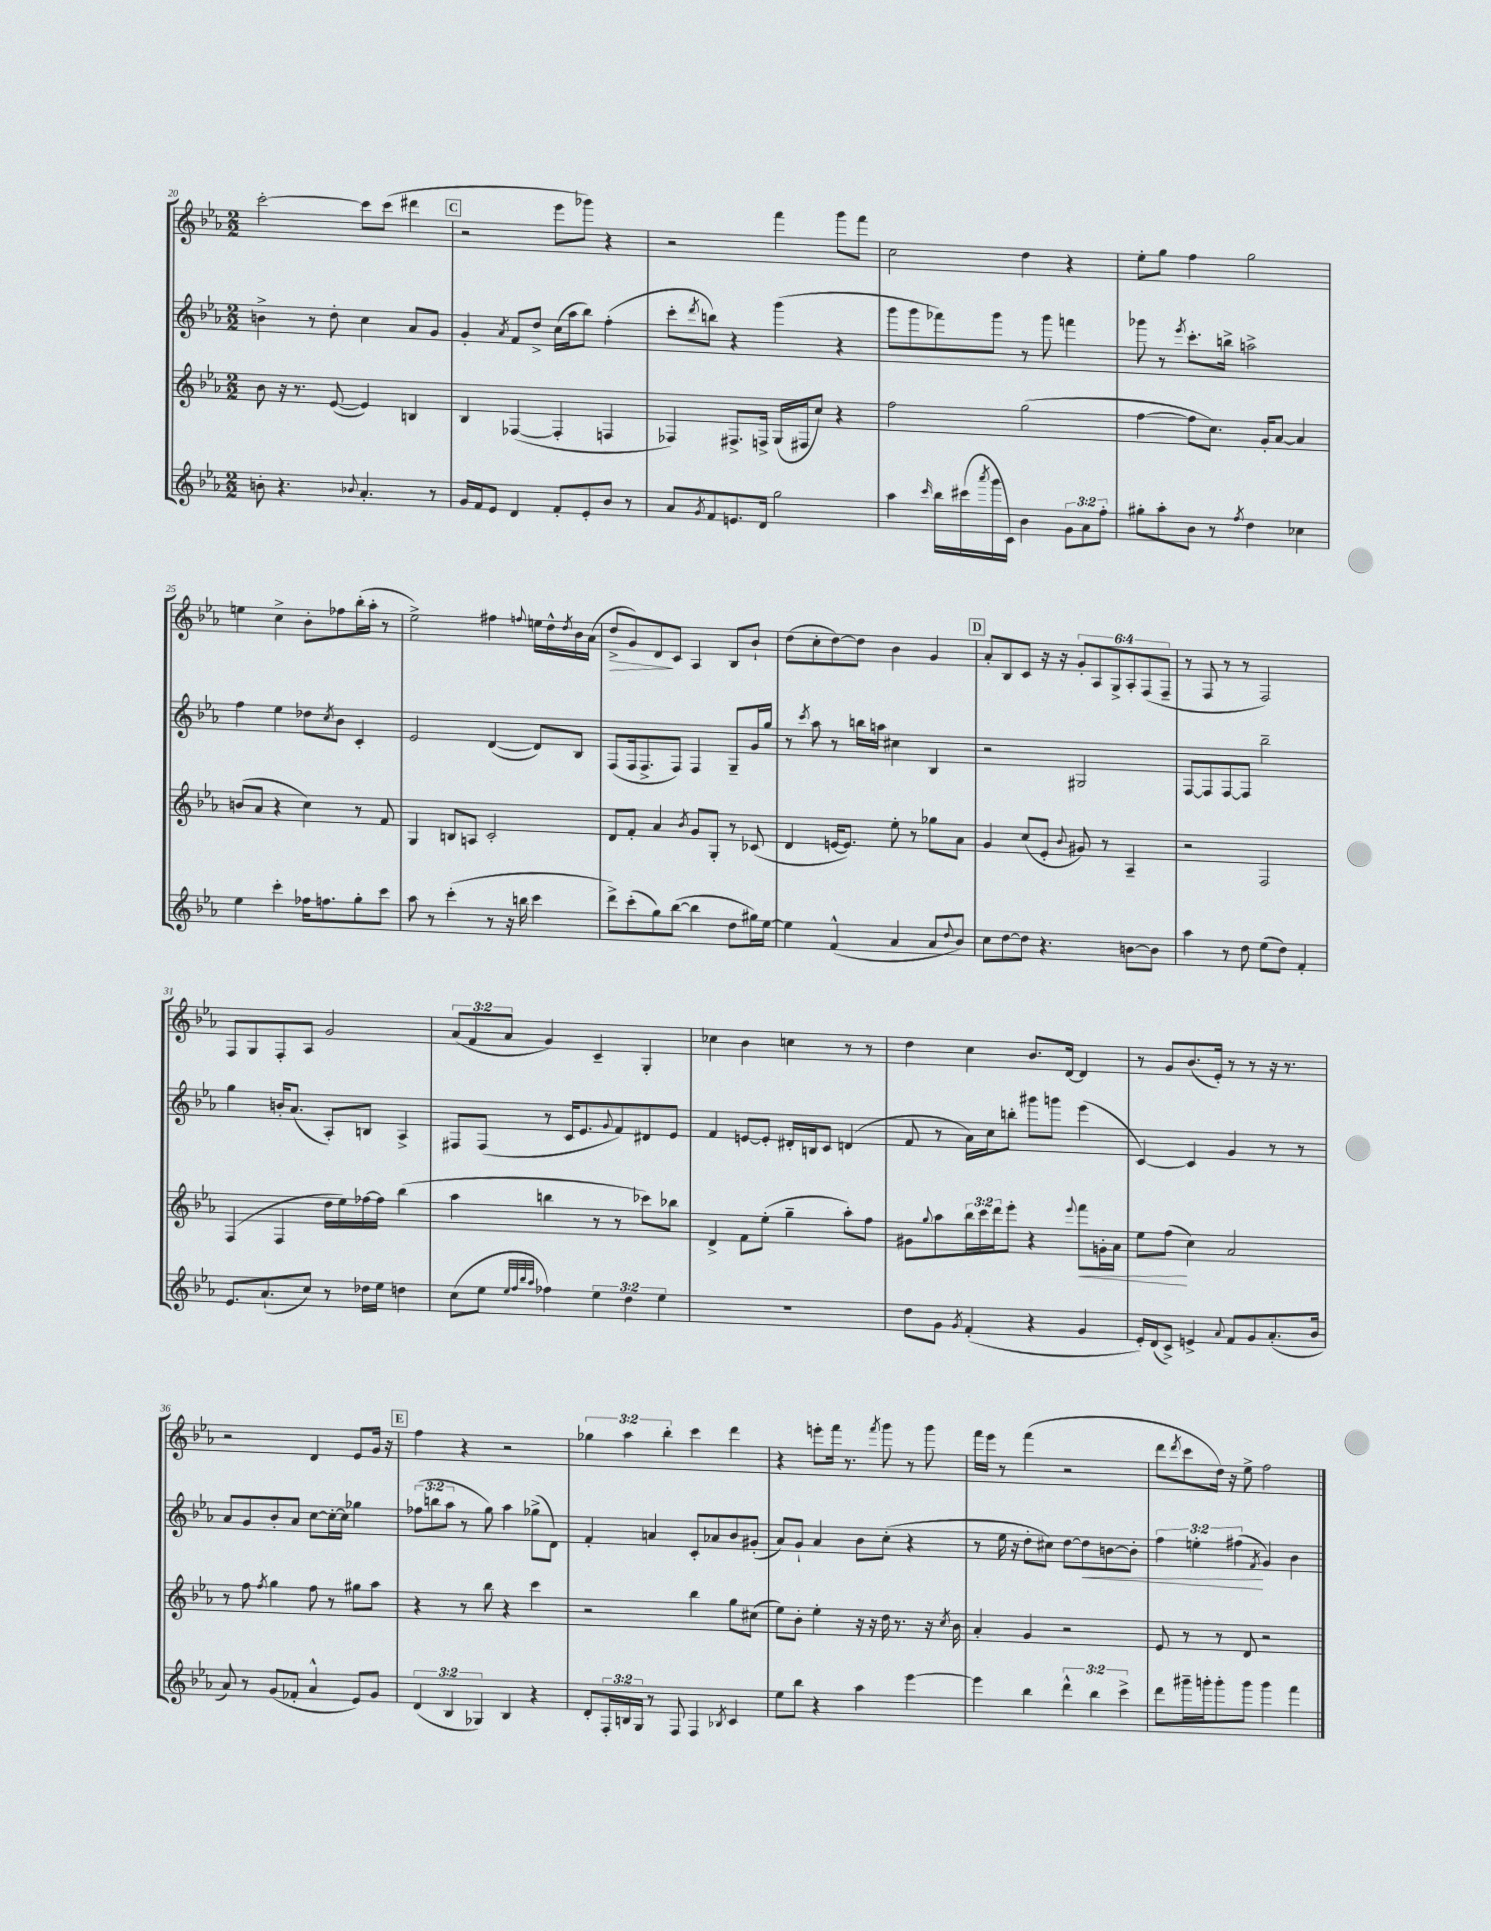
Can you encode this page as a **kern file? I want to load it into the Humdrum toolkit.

**kern	**kern	**kern	**kern
*staff4	*staff3	*staff2	*staff1
*clefG2	*clefG2	*clefG2	*clefG2
*k[b-e-a-]	*k[b-e-a-]	*k[b-e-a-]	*k[b-e-a-]
*M2/2	*M2/2	*M2/2	*M2/2
8b'	8b-	4b^	[2ccc'
4.r	16r	.	.
.	8.r	.	.
.	.	8r	.
.	([8e-	8dd'	.
8qqb-	.	.	.
4.a-'	4e-])	4cc	8ccc]
.	.	.	(8ccc
.	4B	8a-	4ddd#
8r	.	8g	.
=	=	=	=
16g	4B-	4g'	2r
16f	.	.	.
8e-	.	.	.
.	.	8qa-	.
4d	([4F-	8f	.
.	.	8dd^	.
8f'	4F-']	(16cc	8eee-
.	.	16aa-	.
8e-'	.	8bb-)	8ggg-)
8b-	4F	(4ff'	4r
8r	.	.	.
=	=	=	=
8a-	4F-)	8ccc'	2r
8qg	.	8qddd	.
8f	.	8bb)	.
8.e	8.F#^	4r	.
16d	16F^	.	.
2gg	(16G	(4ggg	4fff
.	16F#	.	.
.	8cc)	.	.
.	4r	4r	8ggg
.	.	.	8fff
=	=	=	=
4aa-	2ff	8ggg	2cc
.	.	8ggg	.
16qqccc	.	.	.
16bb-	.	8fff-)	.
(16ccc#	.	.	.
8qaaa-	.	.	.
16ggg	.	8ggg	.
16c)	.	.	.
4b-	(2gg	8r	4dd
.	.	8ggg	.
12g	.	4fff	4r
12a-	.	.	.
12ff'	.	.	.
=	=	=	=
8gg#'	[4ff	8ggg-	8ee-'
8aa-'	.	8r	8gg
.	.	8qeee-	.
8b-	8ff]	8.ccc'	4ff
8r	8.cc)	.	.
.	.	16bb^	.
8qff	.	.	.
4dd	.	2aa^	2gg
.	16g'	.	.
.	[8a-	.	.
4cc-	4a-]	.	.
=	=	=	=
4ee-	(8b	4ff	4ee
.	8a-	.	.
4ccc'	4r	4ee-	4cc^
16ff-	4cc)	8dd-	8b-'
8.ff	.	.	.
.	.	8qcc	.
.	.	8b-	8ff-
8gg'	8r	4c'	(16bb-'
.	.	.	16aa-'
8ccc	8f	.	8r
=	=	=	=
8aa-	4G	2e-	2ee-^)
8r	.	.	.
(4ccc'	8B	.	.
.	8A	.	.
8r	2c'	([4d	4ff#
16r	.	.	.
16bb	.	.	.
.	.	.	8qqff
4ccc	.	8d])	16ee
.	.	.	16dd^^
.	.	.	8qdd
.	.	8B-	16b-
.	.	.	(16a-
=	=	=	=
8ddd^)	8d	(8F	8dd^
(8ccc'	8f'	16F	8g)
.	.	8.F^	.
8gg)	4a-	.	8d
([8bb-	.	8F)	8c
.	8qb-	.	.
4bb-]	8g	4F	4A-
.	8G'	.	.
8dd	8r	8G~	8B-
16gg#)	(8c-	16g	8b-`
[16ee-	.	16gg	.
=	=	=	=
4ee-]	4d	8r	(8dd
.	.	8qccc	.
.	.	8aa-	8cc'
(4f^^	[16e	8r	[8dd)
.	8.e])	.	.
.	.	16bb	8dd]
.	.	16aa	.
4a-	8ee-'	4cc#	4b-
.	8r	.	.
8a-	8gg-	4B-	4g
8qqdd	.	.	.
8b-)	8a-	.	.
=	=	=	=
8cc	4g	2r	8a-'
[8dd	.	.	8B-
8dd]	(8cc	.	8c
4.r	8e-'	.	16r
.	.	.	16r
.	8qqb-	.	.
.	8g#)	2G#	12g'
.	.	.	12A-
.	8r	.	.
.	.	.	12G^
[8b	4A-~	.	12A-'
.	.	.	(12F
8b]	.	.	.
.	.	.	12F~
=	=	=	=
4aa-	2r	[8F	8r
.	.	8F]	8F
8r	.	[8F	8r
8dd	.	8F]	8r
(8ee-	2F	2bb-~	2F)
8dd)	.	.	.
4f'	.	.	.
=	=	=	=
8.e-	(4F	4gg	8F
.	.	.	8G
(8.a-`	.	.	.
.	4F	16b'	8F'
.	.	(8.a-	.
8cc)	.	.	8A-
8r	16dd	8A-')	2g
.	16ee-)	.	.
16dd-	[16ff-	8B	.
16ee-	16ff-]	.	.
4dd	(4bb-	4A-^	.
=	=	=	=
(8cc	4aa-	8F#	(12a-
.	.	.	12f
8ee-	.	(8F#	.
.	.	.	12a-
32qqee-	.	.	.
32qqff	.	.	.
32qqbb-	.	.	.
32qqaa-	.	.	.
4ff-)	4bb	8r	4g)
.	.	16c	.
.	.	8.e-	.
6ee-	8r	.	4c~
.	.	8qqg	.
.	8r	8f)	.
6dd	.	.	.
.	8ccc-)	8d#	4G'
6ee-	.	.	.
.	8bb-	8e-	.
=	=	=	=
1r	4d^	4f	4cc-
.	8f	[8e	4b-
.	(8ee-'	8e']	.
.	4gg~	16d#'	4cc
.	.	16B	.
.	.	8c	.
.	8aa-')	(4d	8r
.	8ff	.	8r
=	=	=	=
8dd	8g#	8f	4dd
.	8qqgg	.	.
8g	8aa-	8r	.
8qg	.	.	.
(4f'	24bb-	16a-)	4cc
.	24ccc	.	.
.	.	16cc	.
.	24ddd	.	.
.	8eee-'	8bb'	.
4r	4r	8ggg#	8.b-
.	.	8ggg	.
.	.	.	[16d
.	8qqeee-	.	.
4g	8fff	(4eee-	4d]
.	16g'	.	.
.	16a-	.	.
=	=	=	=
16e-')	8ee-	[4c)	8r
(16d	.	.	.
8c^)	(8ff	.	8g
4e^	4cc)	4c]	(8.b-
.	.	.	16e-')
8qqa-	.	.	.
8f	2a-	4g	8r
8g	.	.	8r
(8.a-'	.	8r	16r
.	.	.	8.r
.	.	8r	.
16b-	.	.	.
=	=	=	=
8a-)	8r	8a-	2r
8r	8ff	8g	.
.	8qff	.	.
(8g	4gg	8b-'	.
8f-'	.	8a-	.
4a-^^	8ff	[8cc	4d
.	8r	16cc'_	.
.	.	16cc]	.
8e-)	8gg#	4gg-	8e-
8g	8aa-	.	16g
.	.	.	16r
=	=	=	=
(6d	4r	(12ff-	4ff
.	.	12bb	.
6B-	.	12aa-	.
.	8r	8r	4r
6G-)	.	.	.
.	8bb-	8gg)	.
4B-	4r	4aa-	2r
4r	4ccc	(8gg-^	.
.	.	8d)	.
=	=	=	=
8d'	2r	4f'	6gg-
24F'	.	.	.
24B	.	.	6aa-
24G	.	.	.
8r	.	4a	.
.	.	.	6bb-'
8F	.	.	.
4F	4bb-	8c'	4ccc
.	.	8a-	.
8qB-	.	.	.
4c	8gg	8b-	4ddd
.	(8cc#	(8g#'	.
=	=	=	=
8ee-	8ee-)	8a-)	4r
8bb-	8b-'	8g`	.
4r	4ee-'	4a-	8eee'
.	.	.	16fff
.	.	.	8.r
4aa-	16r	8b-	.
.	16r	.	.
.	.	.	8qfff
.	16dd	(8cc'	8ggg
.	8.r	.	.
[4eee-	.	4r	8r
.	16r	.	8ggg
.	8qcc	.	.
.	16b-	.	.
=	=	=	=
4eee-]	4a-'	8r	16fff
.	.	.	16eee-
.	.	16ee-	8r
.	.	16r	.
4bb-	4g	8dd'	(4fff
.	.	8cc#)	.
6ddd^^	2r	[8dd	2r
.	.	8dd]	.
6bb-	.	.	.
.	.	[8b	.
6ccc^	.	.	.
.	.	8b']	.
=	=	=	=
8ddd	8e-	6ff	8ddd
.	.	.	8qddd
16ggg#~	8r	.	8ccc
.	.	6ee'	.
16ggg'	.	.	.
8ggg'	8r	.	16dd)
.	.	.	16r
.	.	(6ff#	.
8ggg	8d	.	8ee-^
.	.	8qf	.
4ggg	2r	4g)	2ff
4fff	.	4b-	.
==	==	==	==
*-	*-	*-	*-
